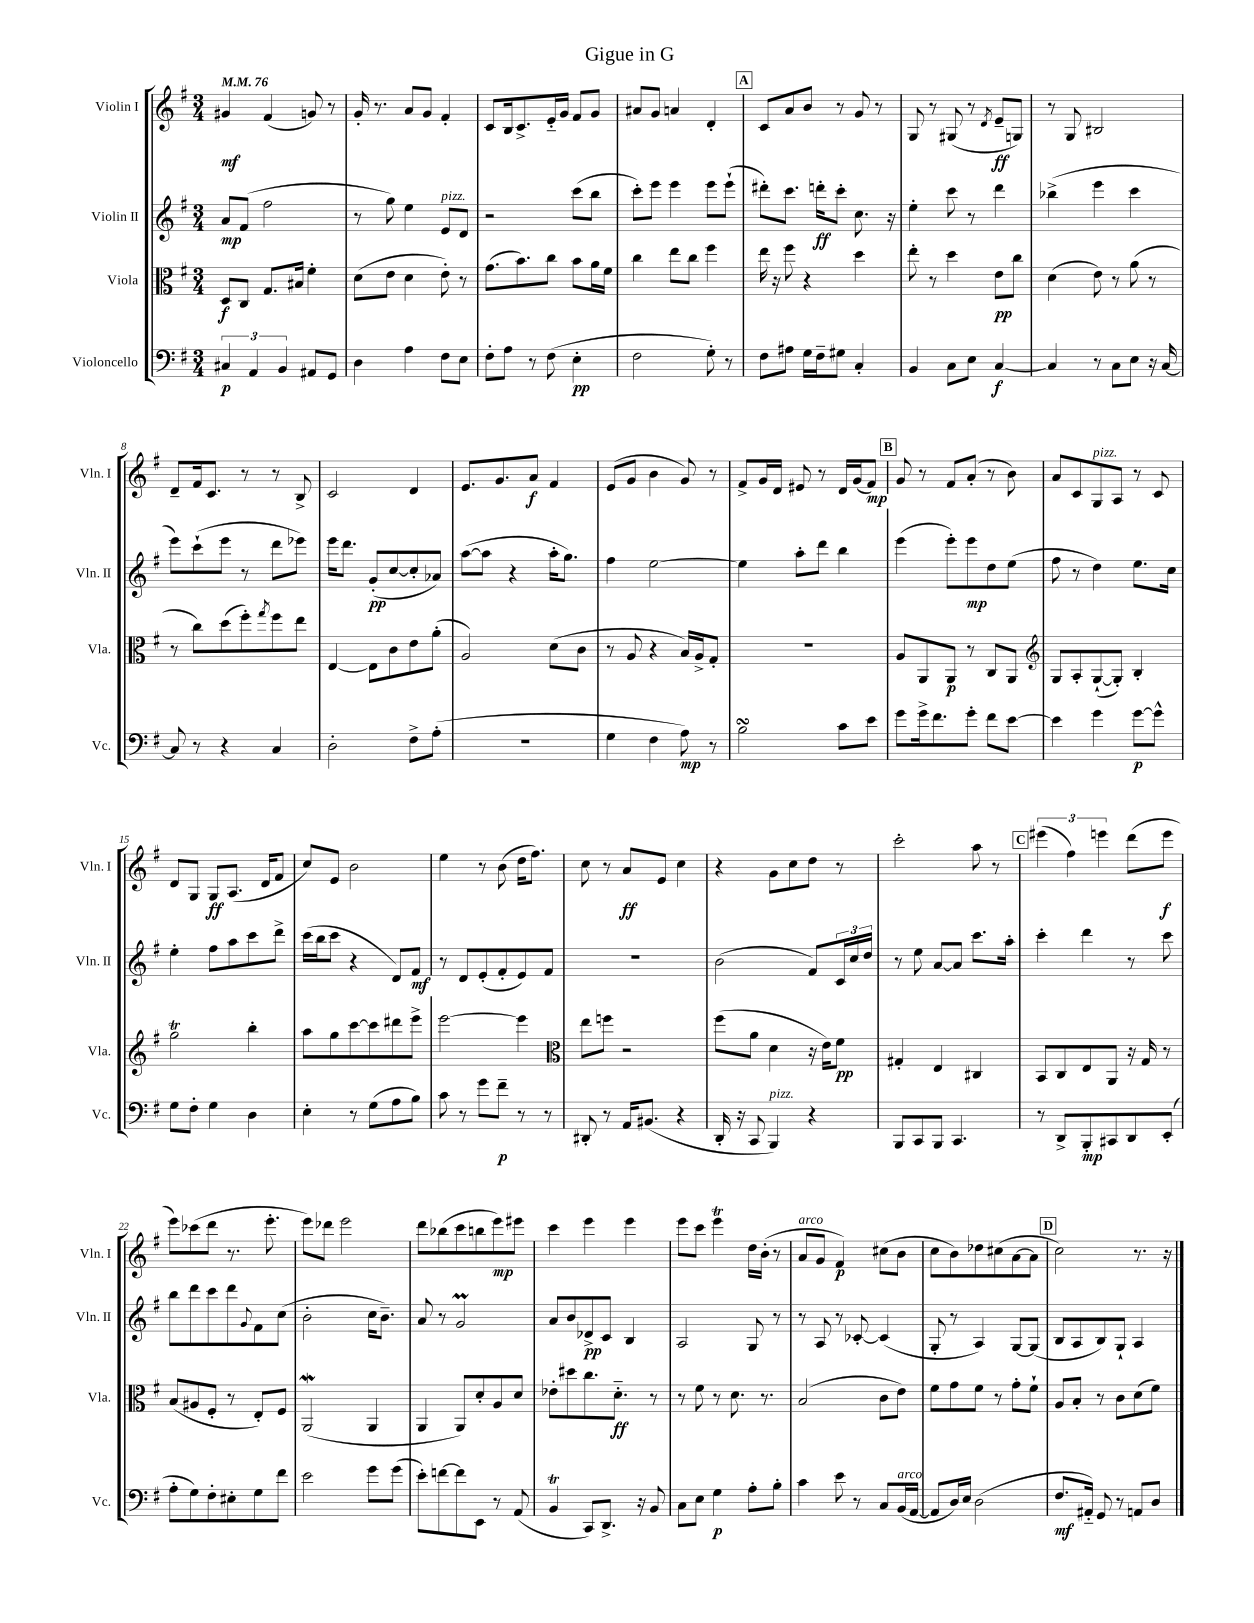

**kern	**kern	**kern	**kern
*staff4	*staff3	*staff2	*staff1
*clefF4	*clefC3	*clefG2	*clefG2
*k[f#]	*k[f#]	*k[f#]	*k[f#]
*M3/4	*M3/4	*M3/4	*M3/4
*MM76	*MM76	*MM76	*MM76
6C#	8D	8a	4g#
.	8C	(8f#	.
6AA	.	.	.
.	8.G	2ff#	(4f#
6BB	.	.	.
.	16B#	.	.
8AA#	4f#'	.	8g)
8GG	.	.	8r
=	=	=	=
4D	(8d	8r	16g'
.	.	.	8.r
.	8e	8gg)	.
4A	4d	4ee	8a
.	.	.	8g
8F#	8e')	8e	4f#'
8E	8r	8d	.
=	=	=	=
8F#'	(8.g	2r	8c
8A	.	.	16B
.	8.b)	.	8.c^
8r	.	.	.
(8F#	8cc	.	16e'~
.	.	.	16g
4E'	8b	(8ccc	8f#
.	16a	8bb	8g
.	16f#	.	.
=	=	=	=
2F#	4cc	8ccc')	8a#
.	.	8eee	8g
.	8ee	4eee	4a
.	8cc	.	.
8G')	4ff#	8eee	4d'
8r	.	(8eee`	.
=	=	=	=
8F#	16ee	8ddd#')	8c
.	16r	.	.
8A#	8ff#	8.ccc	8a
16G	4r	.	8b
16F#~	.	16ddd'	.
8G#	.	8ccc'	8r
4C'	4dd	8.cc	8g
.	.	.	8r
.	.	16r	.
=	=	=	=
4BB	8ee'	4ee'	8G
.	8r	.	8r
8C	4dd	8ccc	(8G#
8E	.	8r	8r
.	.	.	8qd
[4C	8e	4ddd	8e~
.	8cc	.	8G)
=	=	=	=
4C]	(4d	(4bb-^	8r
.	.	.	8G
8r	8e)	4eee	2B#
8C	8r	.	.
8E	(8a	4ccc	.
16r	8r	.	.
[16C	.	.	.
=	=	=	=
8C]	8r	8eee)	8d~
8r	8cc)	(8ccc`	16f#
.	.	.	8.c
4r	(8dd	8eee	.
.	8ff#')	8r	8r
.	8qgg	.	.
4C	8ff#	8ddd	8r
.	8ee	8eee-)	8B^
=	=	=	=
2D'	[4E	16eee	2c
.	.	8.ddd	.
.	8E]	(8g'	.
.	8c	[8cc	.
8F#^	8e	8cc']	4d
(8A'	(8a'	8a-)	.
=	=	=	=
2.r	2A)	([8aa	8.e
.	.	8aa]	.
.	.	.	8.g
.	.	4r	.
.	.	.	8a
.	(8d	16aa'	4f#
.	.	8.gg)	.
.	8c	.	.
=	=	=	=
4G	8r	4ff#	(8e
.	8A	.	8g
4F#	4r	[2ee	4b
8A)	16B)	.	8g)
.	16A^	.	.
8r	8G'	.	8r
=	=	=	=
2B	2.r	4ee]	8f#^
.	.	.	16g
.	.	.	16d
.	.	8aa'	8e#
.	.	8ddd	8r
8c	.	4bb	16d
.	.	.	(16g
8e	.	.	8f#)
=	=	=	=
8g	8A	(4eee	8g
16g^	8AA	.	8r
8.f#	.	.	.
.	8AA	8eee')	8f#
8g'	8r	8eee	(8a'
8f#	8C	8dd	8r
[8e	8AA	(8ee	8b)
=	=	=	=
*	*clefG2	*	*
4e]	8G	8ff#	8a
.	8A'	8r	8c
4g	([8G`	4dd)	8G
.	8G'])	.	8A
[8g	4B'	8.ee	8r
8g^^]	.	.	8c
.	.	16cc	.
=	=	=	=
8G	2gg	4ee'	8d
8F#'	.	.	8G
4G	.	8ff#	8G
.	.	8aa	(8.A
4D	4bb'	8ccc	.
.	.	.	16d
.	.	8ddd^	8f#
=	=	=	=
4E'	8aa	(16ccc	8cc)
.	.	16bb	.
.	8gg	8ccc	8e
8r	[8ccc	4r	2b
(8G	8ccc]	.	.
8A	8ddd#	8d)	.
8B)	8eee^	8f#	.
=	=	=	=
8c	[2eee	8r	4ee
8r	.	8d	.
8g	.	(8e'	8r
8f#~	.	8f#'	(8b
8r	4eee]	8e)	16dd
.	.	.	8.ff#)
8r	.	8f#	.
=	=	=	=
*	*clefC3	*	*
8DD#'	8ee	2.r	8cc
8r	8ff	.	8r
16AA	2r	.	8a
(8.BB#	.	.	.
.	.	.	8e
4r	.	.	4cc
=	=	=	=
16DD'	(8ff#	(2b	4r
16r	.	.	.
8CC	8a	.	.
4BBB)	4d	.	8g
.	.	.	8cc
4r	16r	8f#)	8dd
.	16e)	.	.
.	8f#	24c	8r
.	.	24cc	.
.	.	24dd	.
=	=	=	=
8BBB	4G#'	8r	2ccc'
8CC	.	8ee	.
8BBB	4E	[8a	.
4.CC	.	8a]	.
.	4C#	8.ccc	8aa
.	.	.	8r
.	.	16aa'	.
=	=	=	=
8r	8BB	4ccc'	(6eee#
8DD^	8C	.	.
.	.	.	6ff#)
8BBB'	8E	4ddd	.
.	.	.	6eee
8CC#	8AA	.	.
8DD	16r	8r	(8ddd
.	16G	.	.
(8EE'	8r	8ccc	8eee
=	=	=	=
8A'	(8B	8bb	8eee)
8G)	8A#	8ddd	(8ccc-
8F#'	8F#'	8ccc	8ddd
8E#'	8r	8ddd	8.r
.	.	8qqg	.
8G	8E')	8f#	.
.	.	.	8.eee'
8f#	8F#	(8cc	.
=	=	=	=
2e	(2AA	2b'	8eee)
.	.	.	8ddd-
.	.	.	2eee
8g	4AA	16cc	.
.	.	8.b~)	.
(8g	.	.	.
=	=	=	=
8e')	4AA	8a	8ddd
[8f	.	8r	(8bb-
8f]	8AA)	2g	8ccc
8EE	8d'	.	8bb
8r	8A	.	8eee)
(8AA	8d	.	8eee#
=	=	=	=
4BB	8e-'	8a	4ccc
.	8dd#	8b	.
8CC)	8.cc	8d-^	4eee
8.DD^	.	8c	.
.	8.d'~	.	.
.	.	4B	4eee
16r	.	.	.
8BB	8r	.	.
=	=	=	=
8C	8r	2A	8eee
8E	8f#	.	8ccc
4G	8r	.	4eee
.	8.d	.	.
8A'	.	8G	16dd
.	8.r	.	(16b'
8B'	.	8r	8r
=	=	=	=
4c	(2B	8r	8a
.	.	8A	8g
8e	.	8r	4f#)
8r	.	[8c-'	.
8C	8c	(4c-]	(8cc#
(16BB	8e)	.	8b
[16AA	.	.	.
=	=	=	=
8AA]	8f#	8G'	8cc
16D)	8g	8r	8b)
16E	.	.	.
(2D	8f#	4A)	8dd-
.	8r	.	(8cc#
.	8g'	[8G	[8a
.	8f#`	(8G]	8a]
=	=	=	=
8.F#	8A	8B	2cc)
.	8B'	8A	.
16AA#'~)	.	.	.
8GG	8r	8B)	.
8r	8c	8G`	.
8AA	(8d	4A	8.r
8D	8f#)	.	.
.	.	.	16r
==	==	==	==
*-	*-	*-	*-
